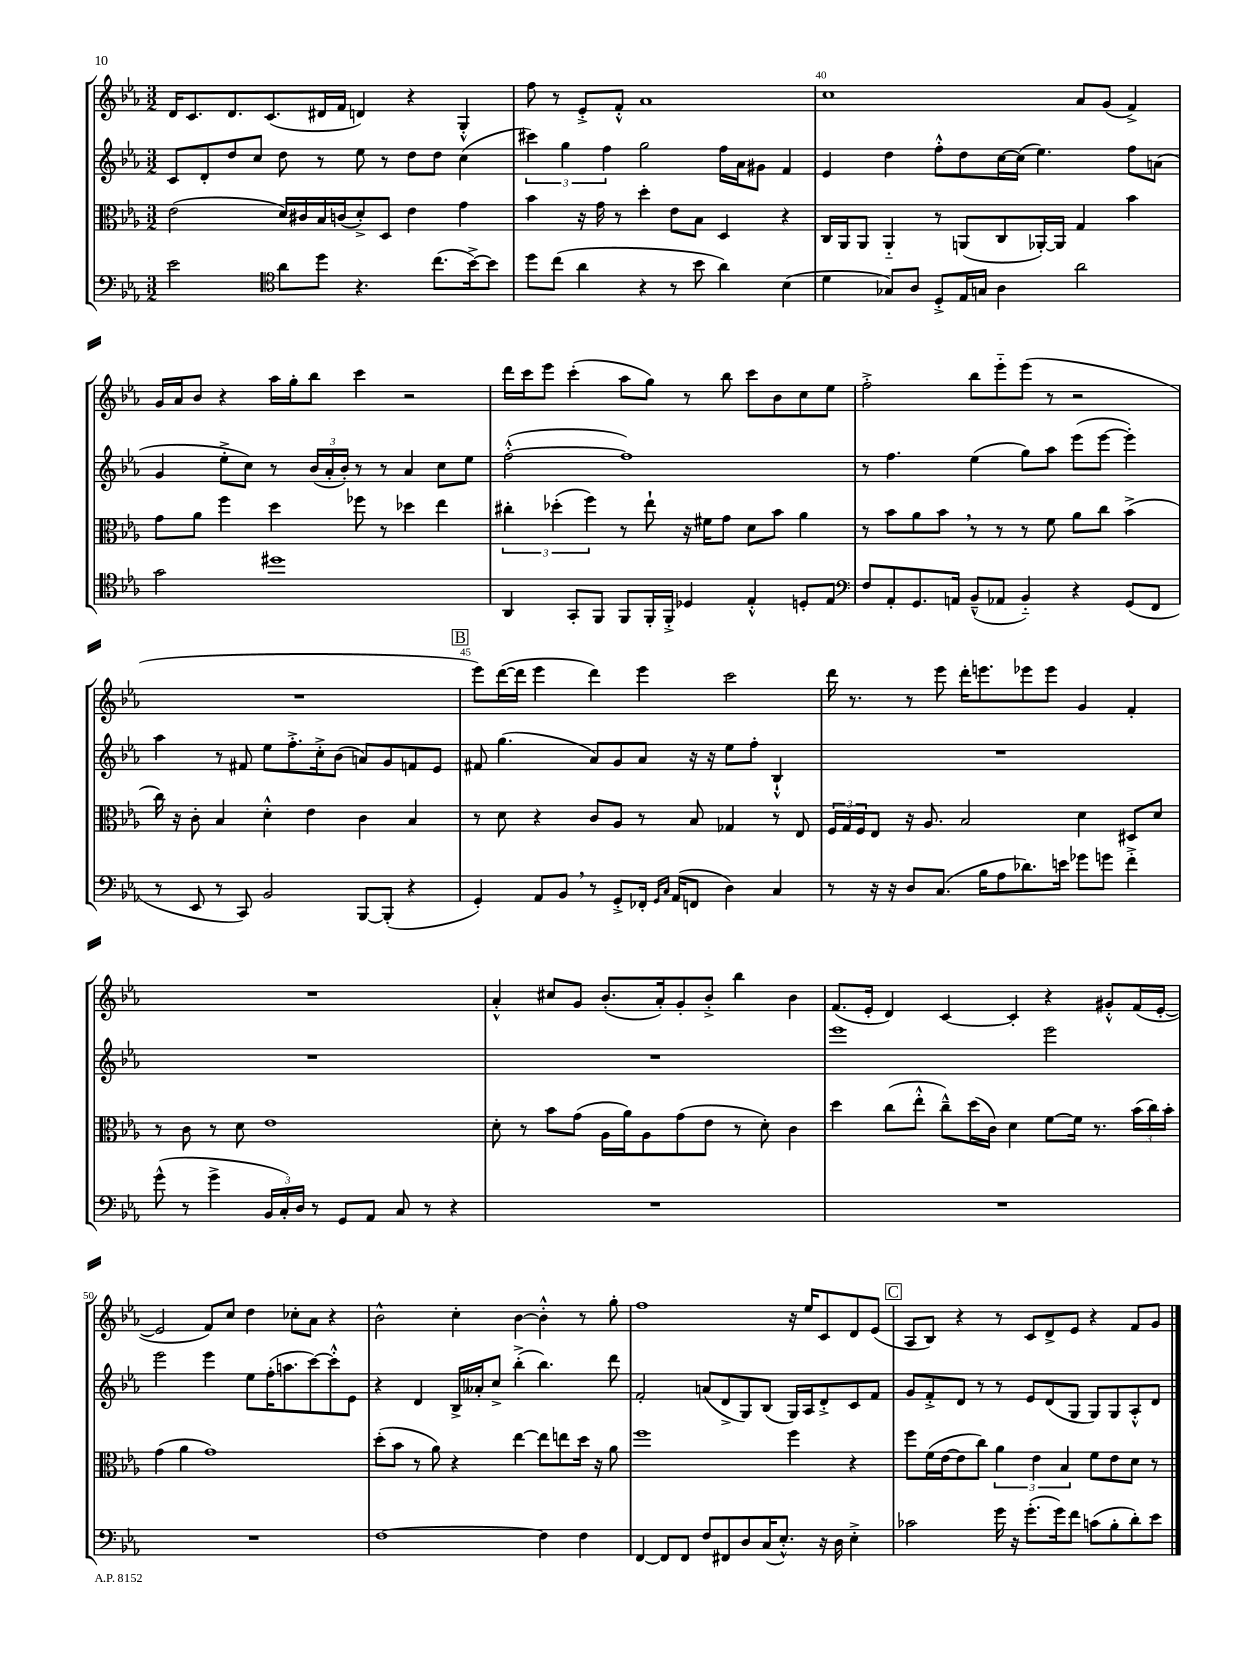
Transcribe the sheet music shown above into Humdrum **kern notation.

**kern	**kern	**kern	**kern
*part4	*part3	*part2	*part1
*staff4	*staff3	*staff2	*staff1
*clefF4	*clefC3	*clefG2	*clefG2
*k[b-e-a-]	*k[b-e-a-]	*k[b-e-a-]	*k[b-e-a-]
*M3/2	*M3/2	*M3/2	*M3/2
=38	=38	=38	=38
2e-\	(2e-\	8c/L	16d/KL
.	.	.	8.c/
.	.	8d'/	.
.	.	8dd/	8.d/
.	.	8cc/J	.
.	.	.	(8.c/
*clefC4	*	*	*
8a-\L	16d/LL)	8dd\	.
.	16c#X/	.	.
8dd\J	16B-/	8r	16d#X/L
.	(16cn/J	.	16f/JJ
4.r	8d'^/)	8ee-\	4dn/)
.	8D/J	8r	.
.	4e-\	8dd\L	4r
(8.cc\L	.	8dd\J	.
.	4g\	(4cc\	4G'^^/
[16b-^\k)	.	.	.
8b-\J]	.	.	.
=39	=39	=39	=39
8dd\L	4b-\	6ccc#X\)	8ff\
(8cc\J	.	.	8r
.	.	6gg\	.
4a-\	16r	.	8e-'^/L
.	16g\	.	.
.	.	6ff\	.
.	8r	.	8f'^^/J
4r	4dd'\	2gg\	1a-
8r	8e-\L	.	.
8b-\	8B-\J	.	.
4a-\)	4D/	16ff\LL	.
.	.	16a-\J	.
.	.	8g#X\J	.
(4B-\	4r	4f/	.
=40	=40	=40	=40
4d\	16C/LL	4e-/	1cc
.	16AA-/J	.	.
.	8AA-/J	.	.
8G-X/L)	4AA-/	4dd\	.
8A-/J	.	.	.
8D'^/L	8r	8ff'^^\L	.
16E-/L	(8AAn/L	8dd\	.
16Gn/JJ	.	.	.
4A-\	8C/	[16cc\L	.
.	.	(16cc\JJ]	.
.	[16AA-X'/L)	4.ee-\)	.
.	16AA-/JJ]	.	.
2a-\	4G/	.	8a-/L
.	.	.	(8g/J
.	4b-\	8ff\L	4f^/)
.	.	(8an\J	.
!!LO:LB:g=z
=41	=41	=41	=41
2g\	8g\L	4g/	16g/LL
.	.	.	16a-/J
.	8a-\J	.	8b-/J
.	4ff\	8ee-'^\L	4r
.	.	8cc\J)	.
1dd#X	4dd\	8r	16aa-\LL
.	.	.	16gg'\J
.	.	(24b-/LL	8bb-\J
.	.	24a-'/	.
.	.	24b-'/JJ)	.
.	8ff-X\	8r	4ccc\
.	8r	8r	.
.	4dd-X\	4a-/	2r
.	4ee-\	8cc\L	.
.	.	8ee-\J	.
=42	=42	=42	=42
4AA-/	6cc#X'\	([2ff'^^\	16ddd\LL
.	.	.	16ccc\J
.	.	.	8eee-\J
.	(6dd-X'\	.	.
8GG'/L	.	.	(4ccc'\
.	6ff\)	.	.
8FF/J	.	.	.
8FF/L	8r	1ff])	8aa-\L
16FF'/L	8ee-`\	.	8gg\J)
16FF'^/JJ	.	.	.
4D-X/	16r	.	8r
.	16f#X\KL	.	.
.	8g\J	.	8bb-\
4E-'^^/	8d\L	.	8ccc\L
.	8b-\J	.	8b-\
8Dn'/L	4a-\	.	8cc\
8E-/J	.	.	8ee-\J
=43	=43	=43	=43
*clefF4	*	*	*
8F/L	8r	8r	2ff'^\
8AA-'/	8b-\L	4.ff\	.
8.GG/	8a-\	.	.
.	8b-,\J	.	.
16AAn/Jk	.	.	.
(8BB-~^^/L	8r	(4ee-\	8bb-\L
8AA-X/J	8r	.	8eee-\
4BB-/)	8r	8gg\L)	(8eee-\J
.	8f\	8aa-\J	8r
4r	8a-\L	(8eee-\L	2r
.	8cc\J	[8eee-\J	.
(8GG/L	(4b-^\	4eee-'\])	.
8FF/J	.	.	.
!!LO:LB:g=z
=44	=44	=44	=44
8r	16cc\)	4aa-\	1.r
.	16r	.	.
8EE-/	8c'\	.	.
8r	4B-/	8r	.
8CC/)	.	8f#X/	.
2BB-/	4d'^^\	8ee-\L	.
.	.	8.ff'^\	.
.	4e-\	.	.
.	.	16cc'^\k	.
.	.	(8b-\J	.
[8BBB-/L	4c\	8an/L)	.
(8BBB-'/J]	.	8g/	.
4r	4B-/	8fn/	.
.	.	8e-/J	.
!!LO:REH:place=s1:t=B
=45	=45	=45	=45
4GG'/)	8r	8f#X/	8eee-\L)
.	8d\	(4.gg\	([16ddd\L
.	.	.	16ddd\JJ]
8AA-/L	4r	.	4eee-\
8BB-,/J	.	.	.
8r	8c/L	8a-/L)	4ddd\)
8GG'^/L	8A-/J	8g/	.
16FF-X'/Jk	8r	8a-/J	4eee-\
16qqGG/LL	.	.	.
16qqC/JJ	.	.	.
(16AA-/KL	.	.	.
8FFn/J	8B-/	16r	.
.	.	16r	.
4D\)	4G-X/	8ee-\L	2ccc\
.	.	8ff'\J	.
4C/	8r	4B-`^^/	.
.	8E-/	.	.
=46	=46	=46	=46
8r	24F/LL	1.r	16ddd\
.	24G/	.	.
.	.	.	8.r
.	24F/J	.	.
16r	8E-/J	.	.
16r	.	.	.
8D/L	16r	.	8r
.	8.A-/	.	.
(8.C/J	.	.	8eee-\
.	2B-/	.	16ddd'\KL
16B-\KL	.	.	8.eeen\
8A-\	.	.	.
8.d-X\)	.	.	8eee-X\
.	.	.	8eee-\J
16en\Jk	.	.	.
8g-X\L	4d\	.	4g/
8gn\J	.	.	.
4f'^\	8D#X/L	.	4f'/
.	8d/J	.	.
!!LO:LB:g=z
=47	=47	=47	=47
(8g^^\	8r	1.r	1.r
8r	8c\	.	.
4g^\	8r	.	.
.	8d\	.	.
24BB-/LL	1e-	.	.
24C'/)	.	.	.
24D/JJ	.	.	.
8r	.	.	.
8GG/L	.	.	.
8AA-/J	.	.	.
8C/	.	.	.
8r	.	.	.
4r	.	.	.
=48	=48	=48	=48
1.r	8d'\	1.r	4a-'^^/
.	8r	.	.
.	8b-\L	.	8cc#X/L
.	(8g\J	.	8g/J
.	16A-\LL	.	(8.b-'/L
.	16a-\J)	.	.
.	8A-\	.	.
.	.	.	16a-'/k)
.	(8g\	.	8g'/
.	8e-\J	.	8b-'^/J
.	8r	.	4bb-\
.	8d'\)	.	.
.	4c\	.	4b-\
=49	=49	=49	=49
1.r	4dd\	1eee-	(8.f/L
.	.	.	16e-'/Jk
.	(8cc\L	.	4d/)
.	8ee-'^^\J	.	.
.	8cc~^^\L)	.	[4c/
.	(16dd\L	.	.
.	16c\JJ)	.	.
.	4d\	.	4c'/]
.	[8f\L	2eee-\	4r
.	16f\Jk]	.	.
.	8.r	.	.
.	.	.	8g#X'^^/L
.	(24b-\LL	.	(16f/L
.	24cc\)	.	.
.	.	.	[16e-'/JJ
.	24b-'\JJ	.	.
!!LO:LB:g=z
=50	=50	=50	=50
1.r	(4g\	2eee-\	2e-/]
.	4a-\	.	.
.	1g)	4eee-\	8f/L)
.	.	.	8cc/J
.	.	8ee-\L	4dd\
.	.	(16ff'\K	.
.	.	8.aan\	.
.	.	.	8cc-X'\L
.	.	[8ccc\)	8a-\J
.	.	8ccc'^^\]	4r
.	.	8e-\J	.
=51	=51	=51	=51
[1F	(8dd'\L	4r	2b-^^\
.	8b-\J	.	.
.	8r	4d/	.
.	8a-\)	.	.
.	4r	16B-^/LL	4cc'\
.	.	16a--X'/J	.
.	.	8cc^/J	.
.	[4ee-\	(4bb-'^\	[4b-\
4F\]	8ee-\L]	4.bb-\)	4b-'^^\]
.	8een\	.	.
4F\	16dd\Jk	.	8r
.	16r	.	.
.	8a-\	8ddd\	8gg'\
=52	=52	=52	=52
[4FF/	1ff	2f'/	1ff
8FF/L]	.	.	.
8FF/J	.	.	.
8F/L	.	(8an/L	.
8FF#X/	.	8d^/	.
8D/	.	8G/)	.
(16C/K	.	(8B-/J	.
8.E-'^^/J)	.	.	.
.	4ff\	16G/LL)	16r
.	.	16A-/J	16ee-/KL
16r	.	8d'^/	8c/
16D\	.	.	.
4E-'^\	4r	8c/	8d/
.	.	8f/J	(8e-/J
!!LO:REH:place=s1:t=C
=53	=53	=53	=53
2c-X\	8ff\L	8g/L	8A-/L
.	(16f\L	8f'^/	8B-/J)
.	[16e-\J	.	.
.	8e-\]	8d/J	4r
.	8cc\J)	8r	.
16g\	6a-\	8r	8r
16r	.	.	.
(8.g'\L	.	8e-/L	8c/L
.	6e-\	.	.
.	.	(8d/	8d^/
16g\k)	.	.	.
.	6B-/	.	.
8f\J	.	8G/J	8e-/J
(8cn\L	8f\L	8G/L)	4r
8B-'\	8e-\	8G/	.
8d'\)	8d\J	8A-'^^/	8f/L
8e-\J	8r	8d/J	8g/J
==	==	==	==
*-	*-	*-	*-
